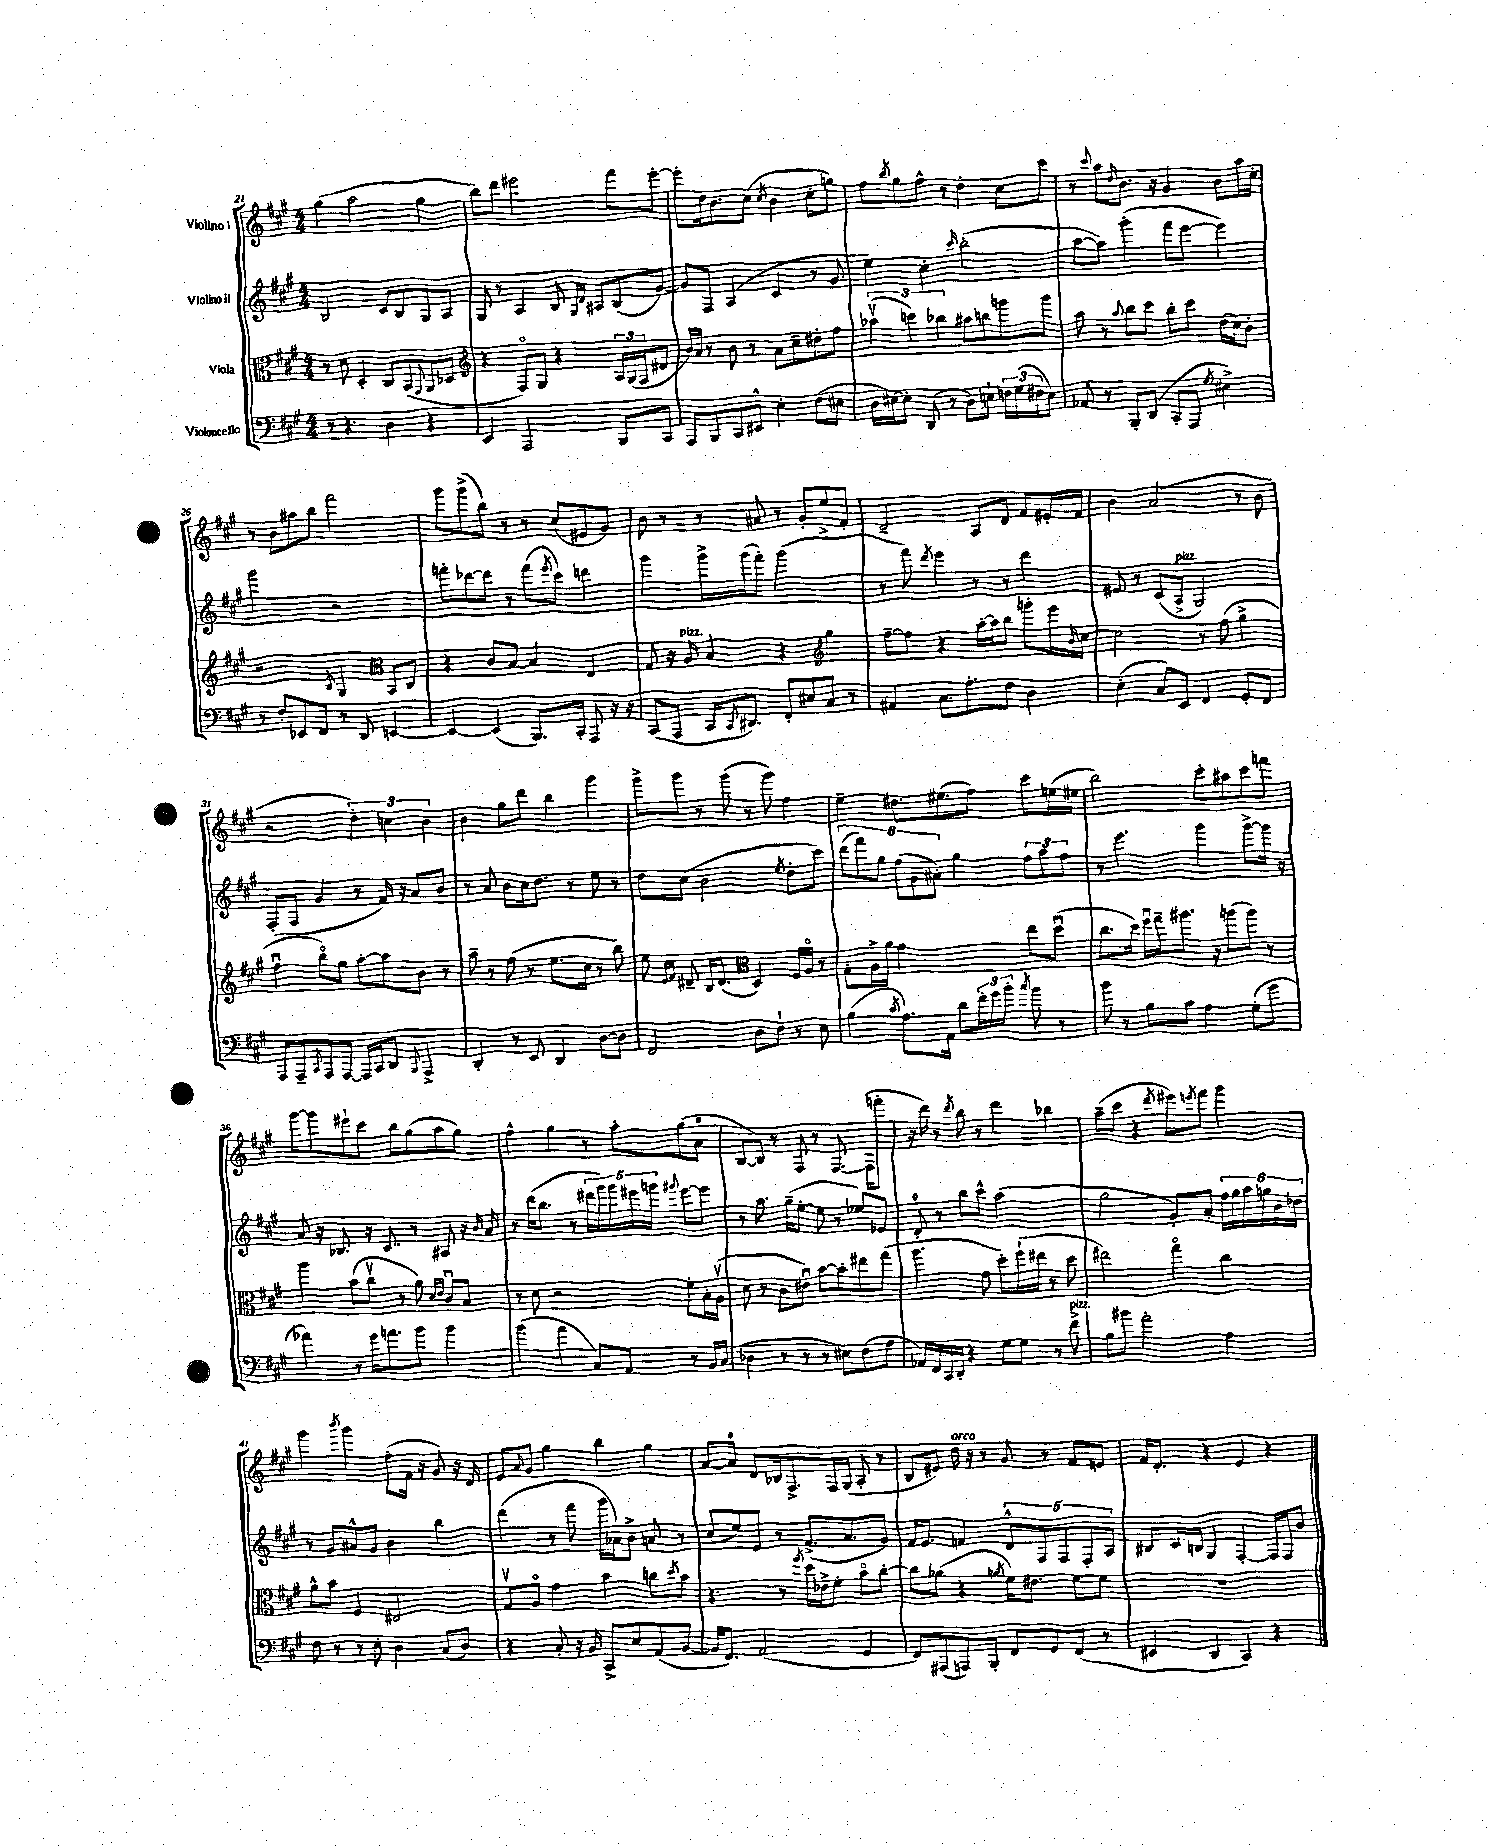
<<
\new StaffGroup <<
\new Staff = "s0" \with { instrumentName = "Violino I" } {
    \clef treble \key a \major \numericTimeSignature \time 4/4
    gis''4( a''2 gis''4 |
    b''8) d'''8 eis'''2 fis'''8 eis'''8~-. |
    eis'''8-. d''16 b'8. cis''8( \acciaccatura { cis''8 } b'4 cis''8-. g''8) |
    fis''8 \acciaccatura { b''8 } gis''8 fis''8-^ r8 d''4-. cis''8 cis'''8 |
    r8 \appoggiatura { cis'''8 } a''8 \grace { d''16 } b'8. r16 gis'4 b'8 a''16 cis''16-. |
    r8 b'8 ais''8 b''8 fis'''2 |
    gis'''8 gis'''8->( b''8) r8 r8 cis''8( eis'8 gis'8) |
    b'8 r8 r8 ais'8 r8 gis'8-. e''8-> fis'8-. |
    d'2-- a8 d'8 fis'8 eis'16-. fis'16 |
    b'4 a'2( r8 b'8 |
    r2 \tuplet 3/2 { d''4-.) c''4 b'4 } |
    b'4 gis''8 d'''8 b''4 gis'''4 |
    gis'''8-> gis'''8 r8 gis'''8( r8 gis'''8) fis''4 |
    e''4-- dis''8. eis''8.( fis''8) cis'''8 e''16( eis''16 |
    b''2) cis'''8-. ais''8 cis'''8 f'''8 |
    gis'''8~ gis'''8 eis'''8-! cis'''8 b''8 gis''8( a''8 gis''8) |
    fis''4-^ gis''4 r8 a''8-. gis''8( a'8-0 |
    b8~ b8) r8 fis8 r8 fis8.~ fis16( f'''8-. |
    r16 d'''16) r8 \acciaccatura { d'''8 } b''8 r8 d'''4 bes''4 |
    a''8--( cis'''8 r4 \acciaccatura { d'''8 } eis'''8) \acciaccatura { e'''8 } fis'''8 gis'''4 |
    gis'''4 \acciaccatura { b'''8 } gis'''4 fis''8-.( fis'16 r16 gis'8) r16 d'16 |
    e'8 \grace { a'16 } gis'8 gis''4 b''4 gis''4 |
    a'8~ a'8-0 d'8 bes16 fis8.-> fis16 gis16( a8-. r8 |
    b8 eis'8) d''16^\markup { \italic "arco" } r16 r8 gis'8 r8 fis'8 e'8 |
    fis'16 d'8.-. r4 e'4 r4 \bar "|." |
}
\new Staff = "s1" \with { instrumentName = "Violino II" } {
    \clef treble \key a \major \numericTimeSignature \time 4/4
    b2 cis'8 b8 gis8 a8 |
    gis8 r8 a4 b8 \grace { gis16 d'16 } ais8 b8( gis'8~) |
    gis'8 fis8 a4( cis'4 r8 gis'8 |
    e''4) cis''4-. \grace { cis'''16 } b''2-.( |
    a''8~ a''8) gis'''4-.( fis'''8 e'''8~ e'''4) |
    gis'''2 r2 |
    f'''8-. des'''8~ des'''8 r8 f'''8( \acciaccatura { e'''8 } cis'''8) d'''4 |
    gis'''4 gis'''16-> gis'''16( fis'''8-.) gis'''2( |
    r8 fis'''8) \acciaccatura { d'''8 } e'''4 r8 r8 d'''4 |
    eis'8 r8 cis'8( a8->^\markup { \italic "pizz." } gis2) |
    fis8-.( fis8 gis'4 r8 fis'16) r16 a'8 b'8 |
    r8 a'8 b'8 cis''16 d''8. r8 e''8 r8 |
    d''8 cis''8( b'2 \acciaccatura { e''8 } d''8-. cis'''8) |
    \tuplet 6/4 { d'''8( fis'''8) gis''8 fis''8( gis'8 ais'8-.) } gis''4 \tuplet 3/2 { fis''8 a''8 fis''8 } |
    r8 e'''4. gis'''4 gis'''8~-> gis'''16 r16 |
    a'8 r16 bes8. r16 cis'8. r8 ais8 r16 \grace { b'16 } a'16 |
    r8 d'''16( b''8. r8 \tuplet 5/4 { dis'''16 gis'''16) gis'''16 eis'''16 g'''16 } \appoggiatura { gis'''8 } eis'''8~ eis'''8 |
    r8 a''8. gis''16--( e''8~-. e''8 r8 ees''8) ees'8 |
    d'8-0-. r8 b''8 cis'''8-^ a''2( |
    gis''2 gis'8-.) a'8-. \tuplet 6/4 { fis''16 gis''16 a''16 g''16 b'16 des''16 } |
    r8 gis'8 ais'8-^ gis'8 b'4 b''4 |
    d'''4( r8 fis'''8 gis'''16 aes'16) b'8-> a'8 r8 |
    cis''8( e''8) e'8 r8 fis'8.->( a'8. gis'8) |
    fis'16 e'8. f'4 \tuplet 5/4 { d'8-^ fis8 fis8 fis8-. a8 } |
    bis8 cis'16 b16 gis4 fis4~-. fis16 fis16 b'8 \bar "|." |
}
\new Staff = "s2" \with { instrumentName = "Viola" } {
    \clef alto \key a \major \numericTimeSignature \time 4/4
    r8 d'8 d4-. cis8 b,8( \appoggiatura { gis,8 } a,8 des8 |
    \clef treble r4 fis8\flageolet) gis8 r4 \tuplet 3/2 { a16 gis16( fis16 } dis'8 |
    b'16) a'16 r8 b'8 r8 a'8 cis''8-- dis''8-. fis''8 |
    \tuplet 3/2 { aes''4\upbow( c'''4) bes''4 } ais''8 b''8 g'''8 g'''8 |
    a''8 r8 \appoggiatura { a''8 } b''8 cis'''8 b''8-. cis'''8 d''16( cis''16) b'8-. |
    r2 \acciaccatura { b8 } gis4 \clef alto b,8 cis8 |
    r4 cis'8 b8~ b4 e4 |
    gis8 r16 a16^\markup { \italic "pizz." } b4 r4 \clef treble gis''4 |
    fis''8~-- fis''8 r4 a''16~-. a''16 b''8 g'''8-. e'''16 \grace { b'16 } cis''16~ |
    cis''2 r8 fis''8( gis''4-> |
    fis''4\downbow b''8\flageolet) gis''8 a''8~-. a''8 b'8 r8 |
    a''8-- r8 fis''8( r8 e''8. cis''16 r8 b''8) |
    e''8 \grace { e'16 fis'16 } dis'8-- b16 dis'8.( \clef alto d4) fis16 a16\flageolet r8 |
    gis8-. a16-> a'16 gis'2 e''8 d''8\downbow( |
    cis''8. d''16) fis''16\downbow gis''16-- ais''8. r16 a''8( a''8) r8 |
    a''4 b'8( cis''8\upbow r8 a'8) \grace { d'16 e'16 } cis'8\downbow b8 |
    r8 d'8 r2 fis'8-. b16-. a16\upbow( |
    d'8 r8 cis'8 eis'8\downbow) b'8~ b'8-. eis''8 gis''8( |
    a''4. gis'8 d''8-.) fis''16-!( eis''16 r8 d''8 |
    eis''2) gis''4\flageolet cis''4 |
    a'8-^ b'8 fis4 eis2 |
    gis8\upbow a8\flageolet gis'4 b'4 c''8 \acciaccatura { d''8 } b'8 |
    r4. r8 \acciaccatura { fis''8 } d''16 ees'16-> fis'8-. b'8\flageolet cis''8~-. |
    cis''8 aes'8( r4 \acciaccatura { a'8 } fis'16) eis'8. fis'8~ fis'8 |
    R1 \bar "|." |
}
\new Staff = "s3" \with { instrumentName = "Violoncello" } {
    \clef bass \key a \major \numericTimeSignature \time 4/4
    r8 r4. d4 r4 |
    e,4 a,,2 b,,8 cis,8 |
    a,,8 b,,8 cis,8 eis,8-^ e4-. fis8( eis8 |
    d16 eis16~) eis8-. d,8( r8 d8) e8-! \tuplet 3/2 { f16 gis16( fis16 } e8) |
    aes,8 r8 b,,8-. d,8( cis,8-. a,,8 \acciaccatura { gis8 } eis4->) |
    r8 fis8-. ees,8 fis,8 r8 d,8 e,4~ |
    e,4~ e,4( b,,8.) cis,16-. a,,8 r16 r16 |
    cis,8( a,,8 cis,16 \acciaccatura { cis,8 } dis,8.) fis,8-. eis8 cis8 r8 |
    ais,4 cis8. a8.-. fis8 d4 |
    e4-.( cis8) e,8 fis,4 gis,8-. fis,8 |
    a,,8 a,,8-- \acciaccatura { cis,8 } a,,8 a,,8~ a,,16 cis,16 d,8 \appoggiatura { b,,8 } a,,4-> |
    d,4-. r8 e,8 d,4 d8~ d8 |
    fis,2 d8 fis8-! r8 e8 |
    b4( \acciaccatura { cis'8 } a8.) a,16 d'8 \tuplet 3/2 { fis'16-. gis'16 b'16-. } \acciaccatura { cis''8 } b'8 r8 |
    b'8 r8 b8 cis'8 a4 gis8-.( gis'8 |
    aes'4) r8 gis'16 a'8. b'8 b'4 |
    b'4( a'4 cis8) a,8 r8 b,16 cis16( |
    des4 r8 r8 r8 eis8) fis8( a8 |
    aes,16) fis,16 cis,16 d,16-. r4 gis8 gis8 r8 fis'8->^\markup { \italic "pizz." } |
    b8 bis'8 a'2-. a4 |
    fis8 r8 r8 e8-. d4 cis8( d8) |
    r4 cis8-. r16 b,16 cis,8-> e8 a,8( b,8~ |
    b,16 fis,8.) a,2( gis,4 |
    fis,8) ais,,8( a,,8) b,,8-. fis,8 gis,8 fis,8( r8 |
    eis,4 d,4 cis,4) r4 \bar "|." |
}
>>
>>
\layout { \context { \Score currentBarNumber = #21 } }
